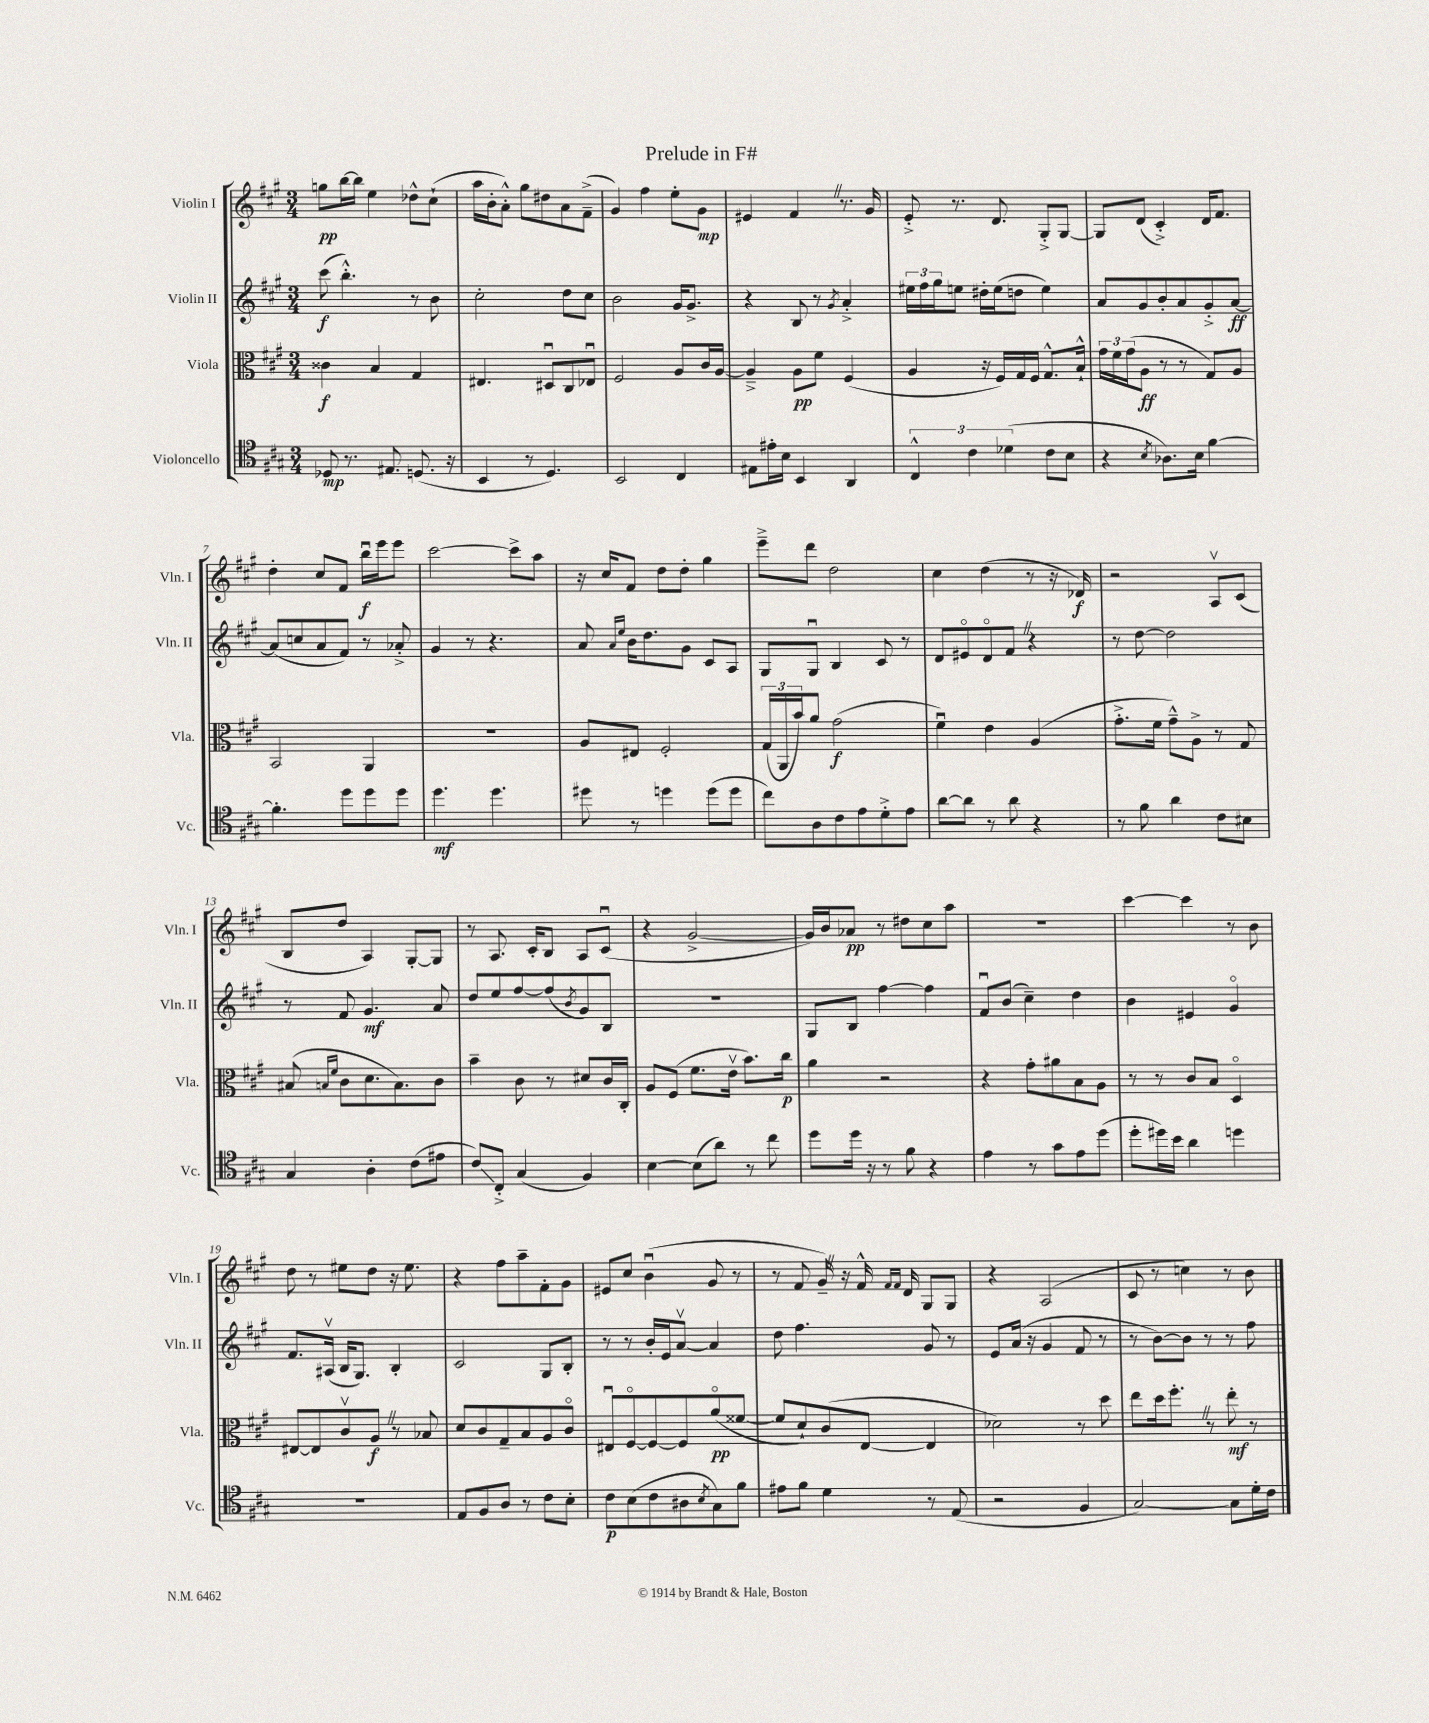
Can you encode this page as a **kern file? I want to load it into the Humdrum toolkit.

**kern	**kern	**kern	**kern
*staff4	*staff3	*staff2	*staff1
*clefC4	*clefC3	*clefG2	*clefG2
*k[f#c#g#]	*k[f#c#g#]	*k[f#c#g#]	*k[f#c#g#]
*M3/4	*M3/4	*M3/4	*M3/4
8D-	4c##	(8ccc#	8gg
8.r	.	4.bb'^^)	[16bb
.	.	.	16bb]
.	4B	.	4ee
8.E#	.	.	.
(8.D	4G#	8r	8dd-^^
.	.	8b	(8cc#`
16r	.	.	.
=	=	=	=
4BB	4.E#	2cc#'	16aa
.	.	.	16b'
.	.	.	8a'^^)
8r	.	.	8gg#
4.D)	8D#u	.	8dd#
.	8C#	8dd	8a
.	8E-u	8cc#	(8f#~^
=	=	=	=
2BB	2F#	2b	4g#)
.	.	.	4ff#
4C#	8A	16g#	8ee'
.	.	8.g#^	.
.	16c#	.	8g#
.	[16A	.	.
=	=	=	=
8E#	4A~^]	4r	4e#
16e#'	.	.	.
16B	.	.	.
4BB	8A	8B	4f#
.	8f#	8r	.
.	.	8qg#	.
4AA	(4F#	4a'^	8.r
.	.	.	16g#
=	=	=	=
6C#^^	4A	24ee#	8e'^
.	.	24ff#	.
.	.	24gg#	.
.	.	8ee	8.r
6c#	.	.	.
.	16r	16dd#'	.
.	16F#)	(16ee	8.d
(6d-	.	.	.
.	16G#	8dd	.
.	16F#	.	.
8c#	8.G#^^	4ee)	8G#'^
8B	.	.	[8G#
.	16B`^^	.	.
=	=	=	=
4r	24g#	8a	8G#]
.	24f#	.	.
.	(24g#	.	.
.	8A	8g#	(8d
8qB	.	.	.
8.A-)	8r	8b'	4c#'^)
.	8r	8a	.
16B	.	.	.
[4f#	8G#)	8g#'^	16d
.	.	.	8.f#
.	8A	[8a	.
=	=	=	=
4.f#']	2BB	(8a]	4dd'
.	.	8cc	.
.	.	8a	8cc#
8dd	.	8f#)	8f#
8dd	4AA	8r	16bbu
.	.	.	16eee
8dd	.	8a-'^	8eee
=	=	=	=
4.dd	2.r	4g#	[2ccc#
.	.	8r	.
4.dd	.	4.r	.
.	.	.	8ccc#^]
.	.	.	8aa
=	=	=	=
8dd#	8A	8a	16r
.	.	.	16cc#
.	.	16qqa	.
.	.	16qqee	.
8r	8E#	16b	8f#
.	.	8.dd	.
4dd	2F#'	.	8dd
.	.	8g#	8dd'
(8dd	.	8c#	4gg#
8dd	.	8A	.
=	=	=	=
8cc#)	(24G#	8G#	8eee~^
.	24AA	.	.
.	24b)	.	.
8A	8a	8G#u	8ddd
8c#	(2g#	4B	2dd
8e	.	.	.
8d'^	.	8c#	.
8e	.	8r	.
=	=	=	=
[8a	4f#u)	8d	4cc#
8a]	.	8e#o	.
8r	4e	8do	(4dd
8a	.	8f#	.
4r	(4A	4r	8r
.	.	.	16r
.	.	.	16d-)
=	=	=	=
8r	8.g#'^	8r	2r
8f#	.	[8dd	.
.	16f#	.	.
4a	8g#~^^)	2dd]	.
.	8A^	.	.
8c#	8r	.	8Av
8B#	8G#	.	(8c#
=	=	=	=
4G#	(8B#	8r	8B
.	16qqB	.	.
.	16qqf#	.	.
.	8c#	8f#	8dd
4A'	8.d	4.g#	4A)
.	8.B)	.	.
(8c#	.	.	[8G#'
8e#	8c#	8a	8G#]
=	=	=	=
8c#)	4b~	8dd	8r
8C#'^	.	8ee	8.A
(4G#	8c#	[8ff#	.
.	.	.	16c#'
.	8r	(8ff#]	8B
.	.	8qb	.
4F#)	8d#	8g#)	8A
.	16c#	8B	(8c#u
.	16C#'	.	.
=	=	=	=
[4B	8A	2.r	4r
.	(8F#	.	.
(8B]	8.f#	.	[2g#^
8a)	.	.	.
.	16ev	.	.
8r	8.b)	.	.
8cc#	.	.	.
.	16cc#	.	.
=	=	=	=
8dd	4a	8G#	16g#])
.	.	.	16b
16dd	.	8B	8a-
16r	.	.	.
8r	2r	[4ff#	8r
8f#	.	.	8dd#
4r	.	4ff#]	8cc#
.	.	.	8aa
=	=	=	=
4e	4r	8f#u	2.r
.	.	(8b	.
8r	8g#'	4cc#~)	.
8g#	8a#	.	.
8e	8B	4dd	.
(8dd	8A	.	.
=	=	=	=
8dd'	8r	4b	[4ccc#
16dd#)	8r	.	.
16b	.	.	.
4a	8c#	4e#	4ccc#]
.	8B	.	.
4dd	4Do	4g#o	8r
.	.	.	8b
=	=	=	=
2.r	[8E#	8.f#	8dd
.	8E#]	.	8r
.	.	(16A#v	.
.	8c#v	16B	8ee#
.	.	8.G#)	.
.	8A	.	8dd
.	8r	4B'	16r
.	.	.	8.ee#
.	8B-	.	.
=	=	=	=
8E	8d	2c#	4r
8F#	8c#	.	.
8A	8G#~	.	8ff#
8r	8B	.	8aa~
8c#	8A	8G#	8f#'
8B'	8c#o	8B'	8g#
=	=	=	=
8c#	8E#u	8r	8e#
(8B	[8F#o	8r	8cc#
8c#	8F#_	16b'	(4bu
.	.	16e	.
8A#	8F#]	[8av	.
8qB	.	.	.
8G#)	(8ao	4a]	8g#
8f#	[8f##	.	8r
=	=	=	=
8e#	8f##]	8dd	8r
8f#	8d`)	4.ff#	8f#
4d	(8c#	.	16g#~)
.	.	.	16r
.	[8E	.	16f#^^
.	.	.	16qqf#
.	.	.	16qqf#
.	.	.	16d
8r	4E]	8g#	8G#
(8E	.	8r	8G#
=	=	=	=
2r	2d-)	8e	4r
.	.	(16a	.
.	.	16r	.
.	.	4g#	(2A
4F#	8r	8f#	.
.	8dd	8r	.
=	=	=	=
[2G#)	8ee	8r	8c#
.	16dd	[8b)	8r
.	8.ff#'	.	.
.	.	8b]	4cc)
.	8r	8r	.
8G#]	8ee'	8r	8r
16d'	8r	8ff#	8b
16c#	.	.	.
==	==	==	==
*-	*-	*-	*-
